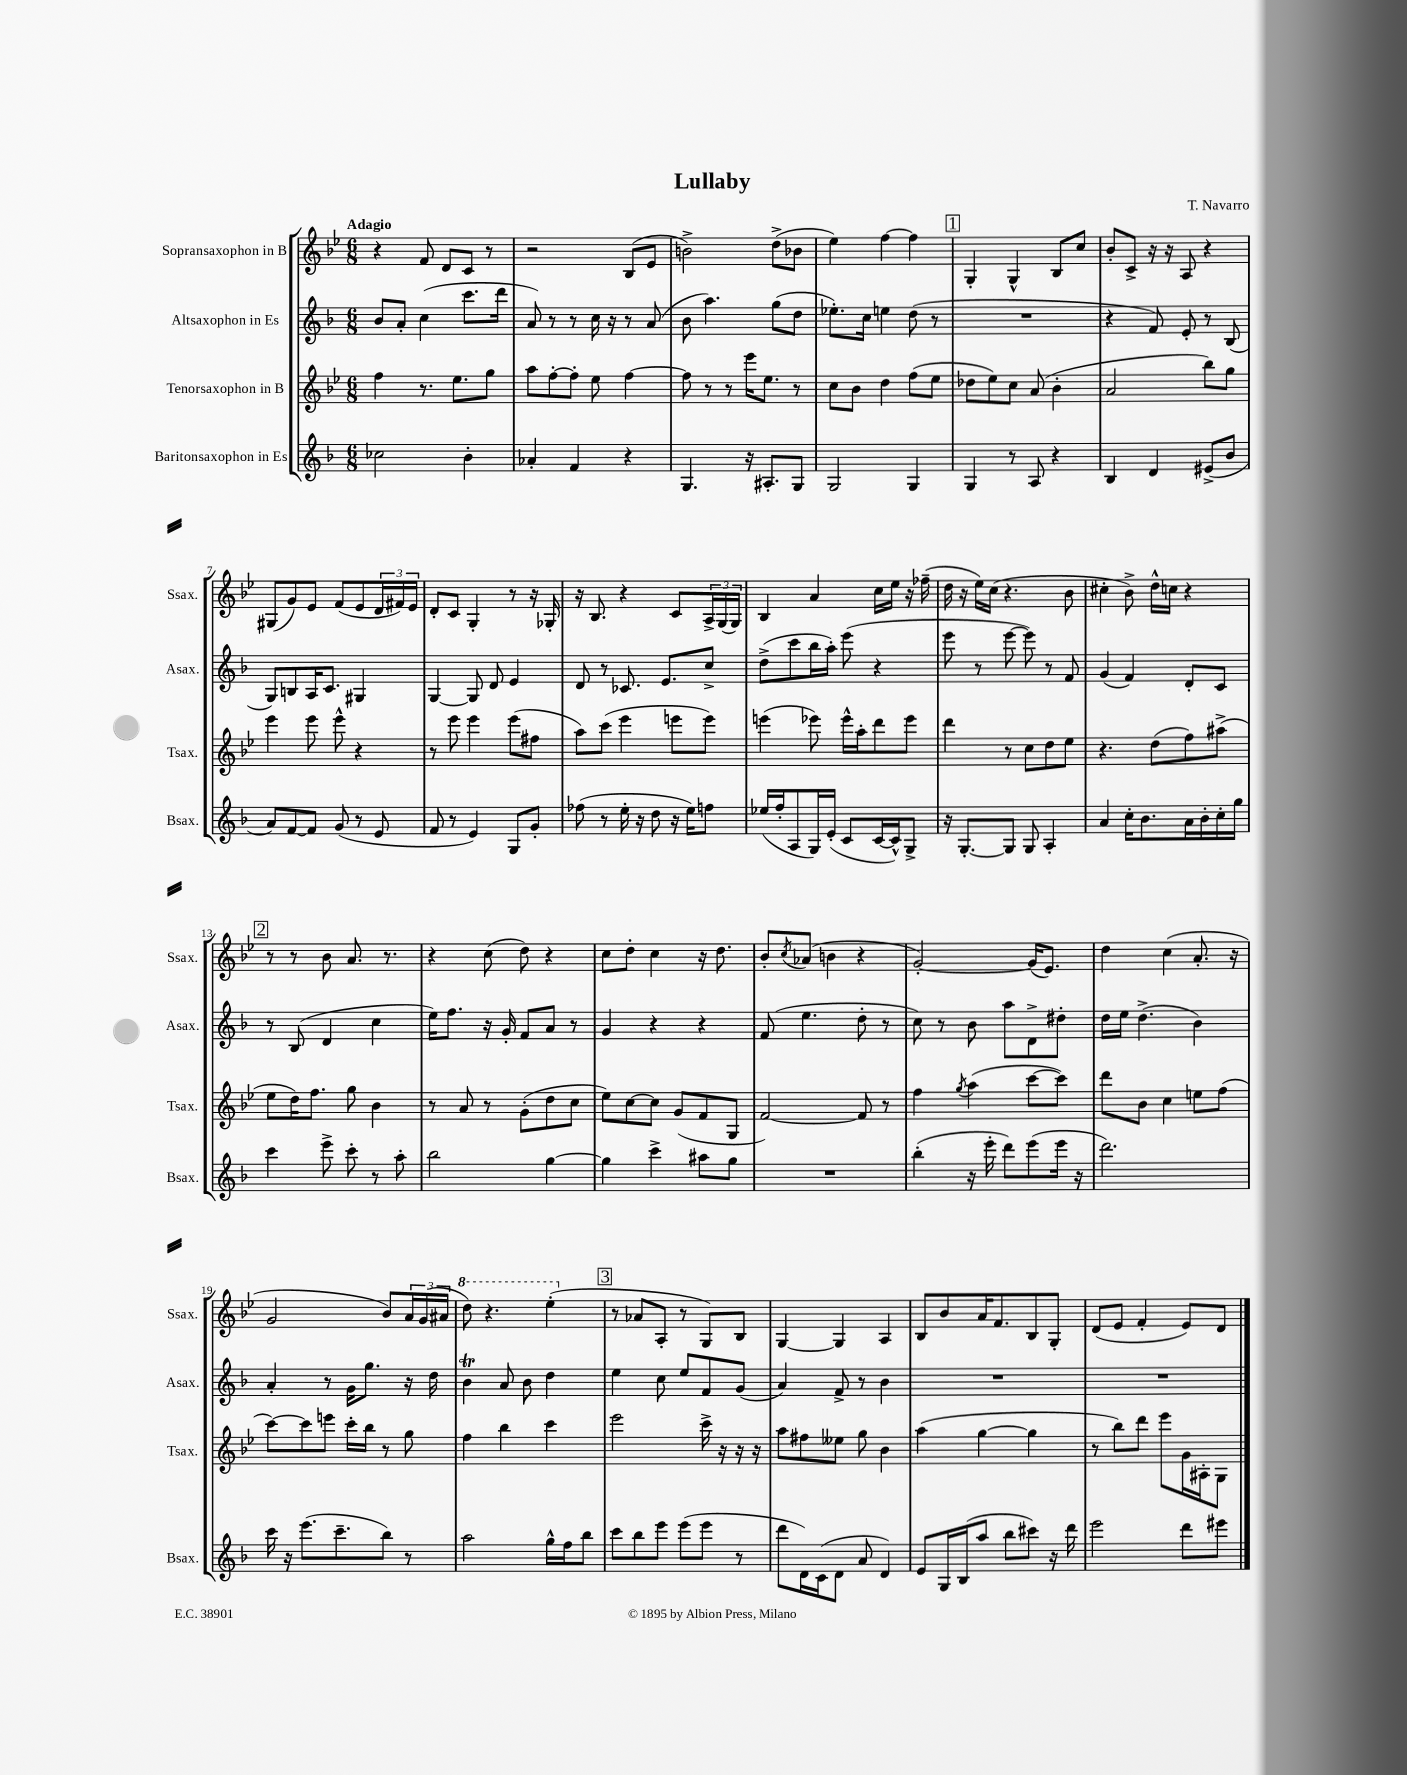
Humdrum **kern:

**kern	**kern	**kern	**kern
*staff4	*staff3	*staff2	*staff1
*clefG2	*clefG2	*clefG2	*clefG2
*k[b-]	*k[b-e-]	*k[b-]	*k[b-e-]
*M6/8	*M6/8	*M6/8	*M6/8
2cc-	4ff	8b-	4r
.	.	8a'	.
.	8.r	(4cc	8f
.	.	.	8d
.	8.ee-	.	.
4b-'	.	8.ccc	8c
.	8gg	.	8r
.	.	16ddd	.
=	=	=	=
4a-'	8aa	8a)	2r
.	[8ff'	8r	.
4f	8ff']	8r	.
.	8ee-	16cc	.
.	.	16r	.
4r	[4ff	8r	(8B-
.	.	(8a	8e-
=	=	=	=
4.G	8ff]	8b-	2b^)
.	8r	4.aa)	.
.	8r	.	.
16r	16eee-	.	.
8.A#'	8.ee-	.	.
.	.	(8gg	(8dd^
8G	8r	8dd	8b-
=	=	=	=
2G	8cc	8.ee-')	4ee-)
.	8b-	.	.
.	.	16cc	.
.	4dd	4ee	[4ff
4G	(8ff	(8dd	4ff]
.	8ee-	8r	.
=	=	=	=
4G	8dd-	2.r	4G'
.	8ee-)	.	.
8r	8cc	.	4G^^
8A	(8a	.	.
4r	4b-'	.	8B-
.	.	.	8cc
=	=	=	=
4B-	2a	4r	8b-'
.	.	.	8c^
4d	.	8f)	16r
.	.	.	16r
.	.	8e'	8A
(8e#^	8bb-)	8r	4r
8b-	8gg	(8B-	.
=	=	=	=
8a)	4eee-	8G)	(8G#
[8f	.	8B	8g)
8f]	8eee-	16A	8e-
.	.	8.c	.
(8g	8eee-^^	.	(8f
8r	4r	4G#	8e-
8e	.	.	24d
.	.	.	24f#)
.	.	.	24e-
=	=	=	=
8f	8r	[4G	8d'
8r	8eee-	.	8c
4e)	4eee-	8G]	4G'
.	.	8d	.
8G	(8eee-	4e	8r
8g'	8ff#	.	16r
.	.	.	16G-'
=	=	=	=
(8ff-	8aa)	8d	16r
.	.	.	8.B-
8r	(8ccc	8r	.
16ee'	4eee-	8.c-	4r
16r	.	.	.
8dd	.	.	.
.	.	8.e	.
16r	8eee	.	8c
16ee)	.	.	.
8ff	8eee)	8cc^	24A^
.	.	.	(24G
.	.	.	24G)
=	=	=	=
(16ee-	(4eee	(8dd^	4B-
16ff'	.	.	.
8A	.	8ccc	.
16G)	8eee-)	16bb-	4a
(16e'	.	16aa')	.
8c	16eee-^^	(8eee	.
.	16aa'	.	.
[16c	8ddd	4r	16cc
16c^^])	.	.	16ee-
8G^	8eee-	.	16r
.	.	.	(16ff-~
=	=	=	=
16r	4ddd	8eee	16dd
[8.G'	.	.	16r
.	.	8r	16ee-)
.	.	.	(16cc
8G]	8r	[8eee	4.r
8G	8cc	8eee])	.
4A'	8dd	8r	.
.	8ee-	8f	8b-
=	=	=	=
4a	4.r	(4g	4cc#'
16cc'	.	4f)	8b-^)
8.b-	.	.	.
.	(8dd	.	16dd^^
.	.	.	16cc
16a	8ff)	8d'	4r
16b-'	.	.	.
16cc'	(8aa#^	8c	.
16gg	.	.	.
=	=	=	=
4ccc	8ee-	8r	8r
.	16dd)	(8B-	8r
.	8.ff	.	.
8eee^	.	4d	8b-
8ccc'	8gg	.	8.a
8r	4b-	4cc	.
.	.	.	8.r
8aa'	.	.	.
=	=	=	=
2bb-	8r	16ee)	4r
.	.	8.ff	.
.	8a	.	.
.	8r	16r	(8cc
.	.	16g'	.
.	(8g'	8f	8dd)
[4gg	8dd	8a	4r
.	8cc	8r	.
=	=	=	=
4gg]	8ee-)	4g	8cc
.	[8cc	.	8dd'
4ccc^	8cc]	4r	4cc
.	(8g	.	.
8aa#	8f	4r	16r
.	.	.	8.dd
8gg	8G	.	.
=	=	=	=
2.r	[2f)	(8f	8b-'
.	.	.	8qcc
.	.	4.ee	(8a-
.	.	.	4b
.	8f]	8dd'	4r
.	8r	8r	.
=	=	=	=
(4bb-'	4ff	8cc)	[2g')
.	.	8r	.
.	8qgg	.	.
16r	(4aa	8b-	.
16eee'	.	.	.
8ddd)	.	8aa	.
(8eee	[8ccc	8d^	(16g]
.	.	.	8.e-)
16eee	8ccc])	8dd#'	.
16r	.	.	.
=	=	=	=
2.ddd)	8ddd	16dd	4dd
.	.	16ee	.
.	8b-	(4.dd^	.
.	4cc	.	(4cc
.	8ee	4b-)	8.a'
.	(8ff	.	.
.	.	.	16r
=	=	=	=
16ccc	[8ccc)	4a'	2g
16r	.	.	.
(8.eee	8ccc]	.	.
.	8eee	8r	.
8.ccc~	.	.	.
.	16ccc'	16g	.
.	16bb-	8.gg	.
8bb-)	8r	.	8b-)
8r	8gg	16r	24a
.	.	.	(24g
.	.	16dd	.
.	.	.	24a#
=	=	=	=
2aa	4ff	4b-	8ddd)
.	.	.	4.r
.	4bb-	8a	.
.	.	8b-	.
16gg^^	4ccc	4dd	(4eee-'
16ff	.	.	.
8bb-	.	.	.
=	=	=	=
8ccc	2eee-	4ee	8r
8bb-	.	.	8a-
8eee	.	8cc	8A'
(8eee	.	8ee	8r
8eee	16ccc^	8f	8G)
.	16r	.	.
8r	16r	(8g	8B-
.	16r	.	.
=	=	=	=
8ddd	8aa	4a)	[4G
16d)	8ff#	.	.
(16c	.	.	.
8d	8ee--	8f^	4G]
8a	8gg	8r	.
4d)	4b-	4b-	4A
=	=	=	=
8e	(4aa	2.r	8B-
16G	.	.	8b-
(16B-	.	.	.
8aa	[4gg	.	16a
.	.	.	8.f
8bb-	.	.	.
8ccc#)	4gg]	.	8B-
16r	.	.	8G'
16ddd	.	.	.
=	=	=	=
2eee	8r	2.r	(8d
.	8bb-)	.	8e-
.	8ddd	.	4f'
.	8eee-	.	.
8ddd	16g	.	8e-)
.	16A#'	.	.
8eee#	8G	.	8d
==	==	==	==
*-	*-	*-	*-
